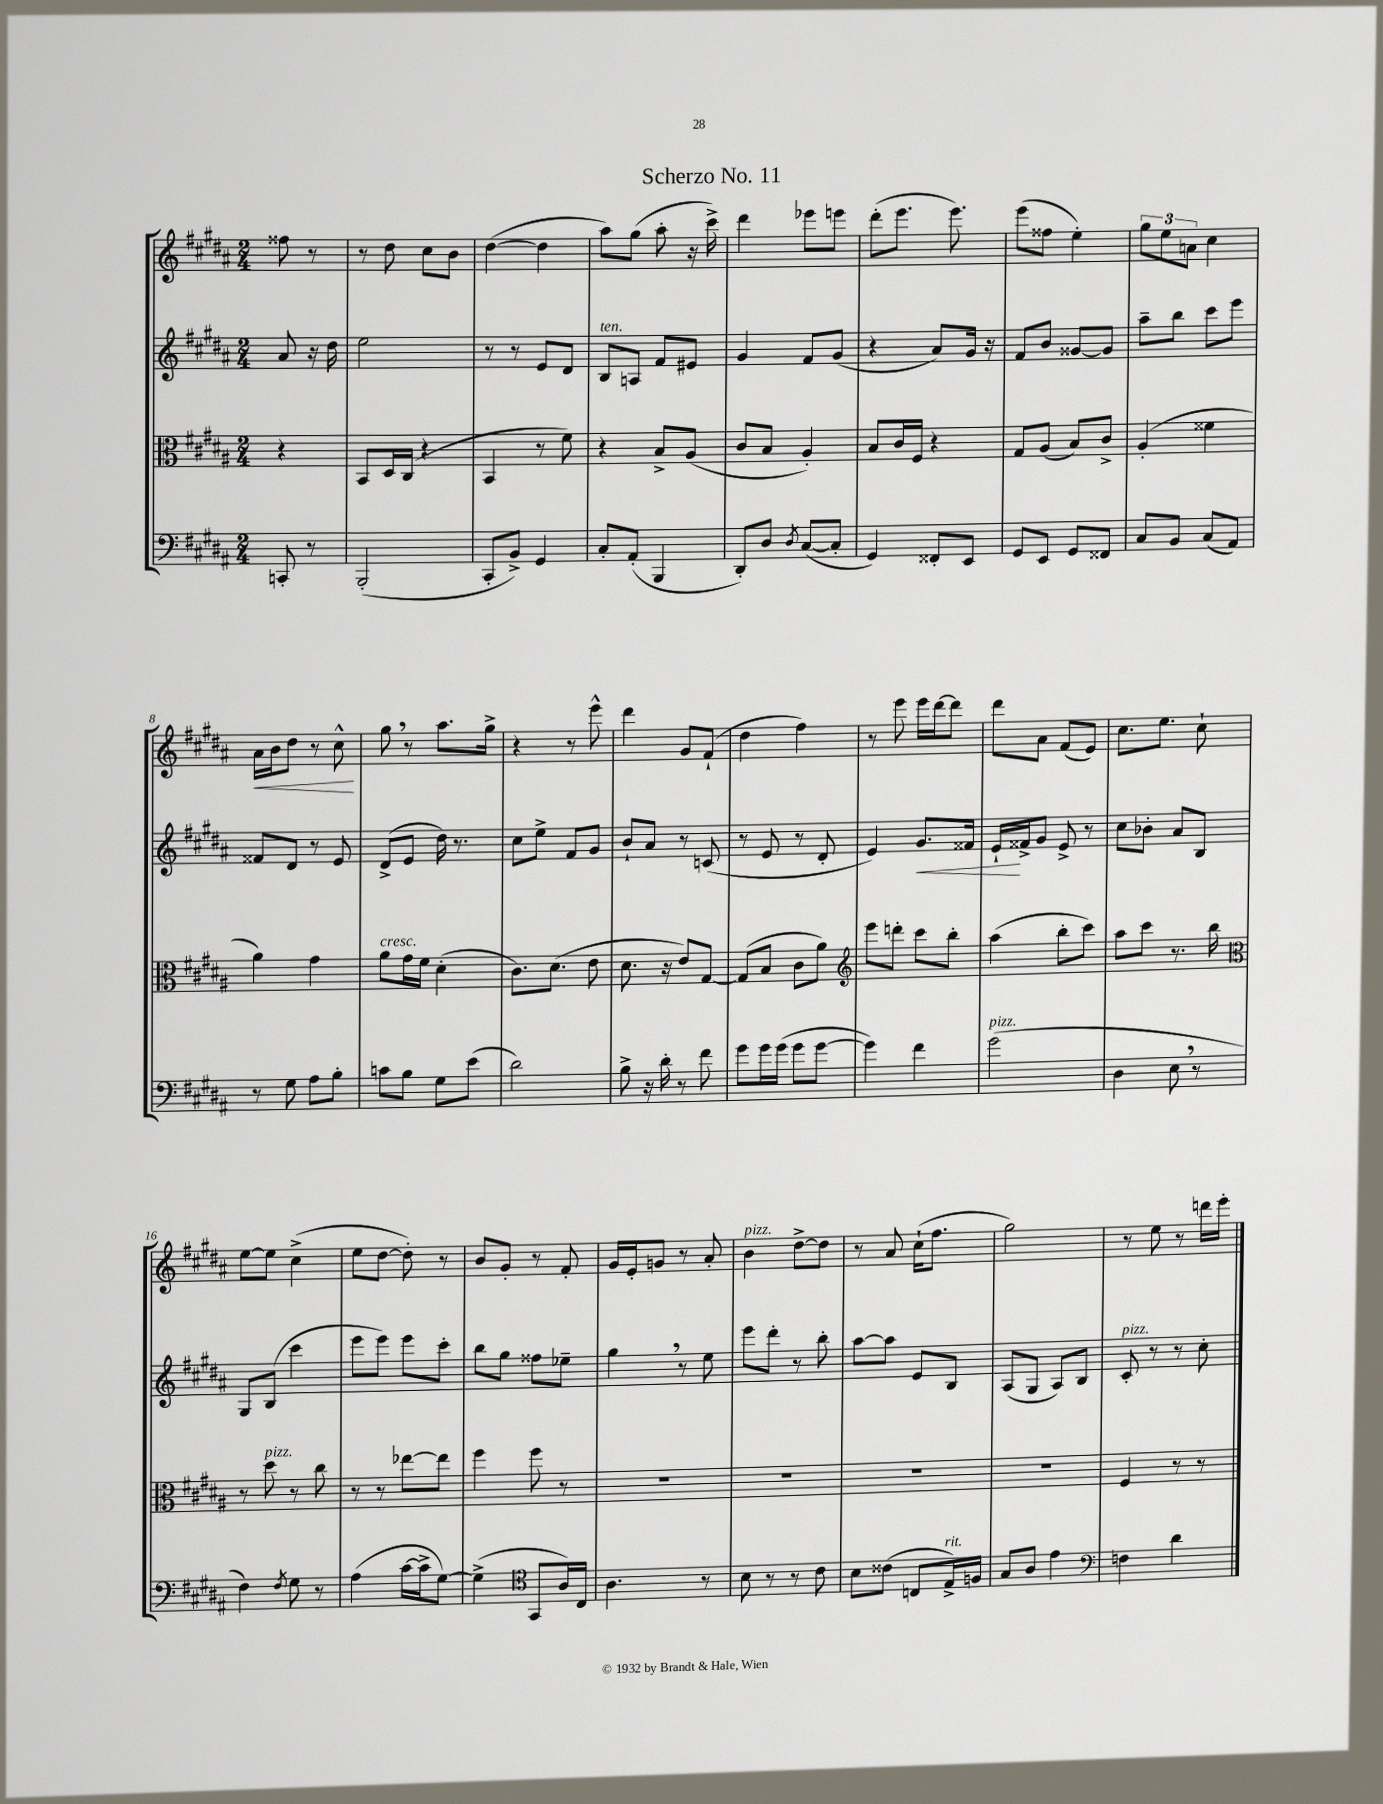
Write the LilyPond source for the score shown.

\header { title = "Scherzo No. 11" }
<<
\new StaffGroup <<
\new Staff = "s0" {
    \clef treble \key b \major \numericTimeSignature \time 2/4 \partial 4
    \autoBeamOff fisis''8 r8 |
    r8 dis''8 cis''8[ b'8] |
    dis''4~( dis''4 |
    ais''8[) gis''8]( ais''8-. r16 cis'''16->) |
    dis'''4 ees'''8[ e'''8] |
    dis'''8[-.( e'''8.] e'''8.) |
    e'''8[( fisis''8] e''4-.) |
    \tuplet 3/2 { gis''8[ e''8 a'8] } cis''4 |
    ais'16[\< b'16 dis''8] r8 cis''8-^\! |
    gis''8 \breathe r8 ais''8.[ gis''16]-> |
    r4 r8 e'''8-^ |
    dis'''4 gis'8[ fis'8]-!( |
    dis''4 fis''4) |
    r8 e'''8 e'''16[ dis'''16~ dis'''8] |
    dis'''8[ ais'8] fis'8[( e'8]) |
    cis''8.[ e''8.] cis''8-! |
    e''8[~ e''8] cis''4->( |
    e''8[ dis''8]~ dis''8-.) r8 |
    b'8[ gis'8]-. r8 fis'8-. |
    gis'16[ e'16-. g'8] r8 ais'8-. |
    b'4^\markup { \italic "pizz." } dis''8[~-> dis''8] |
    r8 ais'8 cis''16[-!( fis''8.] |
    gis''2) |
    r8 e''8 r8 d'''16[ e'''16]-. \bar "|." |
}
\new Staff = "s1" {
    \clef treble \key b \major \numericTimeSignature \time 2/4 \partial 4
    \autoBeamOff ais'8 r16 dis''16 |
    e''2 |
    r8 r8 e'8[ dis'8] |
    b8[^\markup { \italic "ten." } a8] fis'8[ eis'8] |
    gis'4 fis'8[ gis'8]( |
    r4 ais'8[) gis'16] r16 |
    fis'8[ b'8] gisis'8[~ gisis'8] |
    ais''8[-- b''8] cis'''8[ e'''8] |
    fisis'8[ dis'8] r8 e'8 |
    dis'8[->( e'8] dis''16) r8. |
    cis''8[ e''8]-> fis'8[ gis'8] |
    b'8[-! ais'8] r8 c'8( |
    r8 e'8 r8 dis'8-. |
    e'4) gis'8.[\< fisis'16] |
    e'16[-!\! fisis'16-> gis'8] e'8-> r8 |
    cis''8[ bes'8]-. ais'8[ b8] |
    gis8[ b8]( cis'''4 |
    e'''8[ e'''8]) e'''8[ cis'''8]-. |
    b''8[ gis''8] fisis''8[ ees''8]-- |
    gis''4 \breathe r8 e''8 |
    e'''8[ dis'''8]-. r8 b''8-. |
    ais''8[~ ais''8] e'8[ b8] |
    ais8[( gis8] ais8[) b8] |
    cis'8-.^\markup { \italic "pizz." } r8 r8 cis''8-. \bar "|." |
}
\new Staff = "s2" {
    \clef alto \key b \major \numericTimeSignature \time 2/4 \partial 4
    \autoBeamOff r4 |
    b,8[ dis16 cis16]( r4 |
    b,4 r8 fis'8) |
    r4 b8[-> ais8]( |
    cis'8[ b8] ais4-.) |
    b8[ cis'16 fis16] r4 |
    gis8[ ais8]( b8[) cis'8]-> |
    ais4-.( fisis'4 |
    ais'4) gis'4 |
    ais'8[^\markup { \italic "cresc." } gis'16 fis'16] dis'4-.( |
    cis'8.[) dis'8.]( e'8 |
    dis'8. r16 e'8[) gis8]~ |
    gis8[( b8] cis'8[ ais'8]) |
    \clef treble e'''8[ d'''8]-. cis'''8[ b''8]-. |
    ais''4( b''8[-. cis'''8]) |
    ais''8[ cis'''8] r8. b''16 |
    \clef alto r8 dis''8^\markup { \italic "pizz." } r8 cis''8 |
    r8 r8 ees''8[~ ees''8] |
    fis''4 fis''8 r8 |
    R2 |
    R2 |
    R2 |
    R2 |
    fis4 r8 r8 \bar "|." |
}
\new Staff = "s3" {
    \clef bass \key b \major \numericTimeSignature \time 2/4 \partial 4
    \autoBeamOff c,8-. r8 |
    b,,2-.( |
    cis,8[-. b,8]->) gis,4 |
    cis8[-. ais,8]-.( b,,4 |
    dis,8[-.) dis8] \acciaccatura { dis8 } cis8[~( cis8]-. |
    gis,4) fisis,8[-. e,8] |
    gis,8[ e,8] gis,8[ fisis,8] |
    cis8[ b,8] cis8[( ais,8]) |
    r8 gis8 ais8[ b8]-. |
    c'8[ b8] gis8[ e'8]( |
    dis'2) |
    b8-> r16 dis'16-. r8 fis'8 |
    gis'8[ gis'16 gis'16]( gis'8[ gis'8]~ |
    gis'4) fis'4 |
    gis'2^\markup { \italic "pizz." }( |
    dis4 e8 \breathe r8 |
    fis4) \acciaccatura { fis8 } gis8 r8 |
    ais4( cis'16[~ cis'16-> gis8]~) |
    gis4->( \clef tenor gis,8[ ais16) cis16] |
    ais4. r8 |
    b8 r8 r8 cis'8 |
    b8[ cisis'8]( c8[ e16->^\markup { \italic "rit." }) f16] |
    gis8[ ais8] e'4 |
    \clef bass f4 dis'4 \bar "|." |
}
>>
>>
